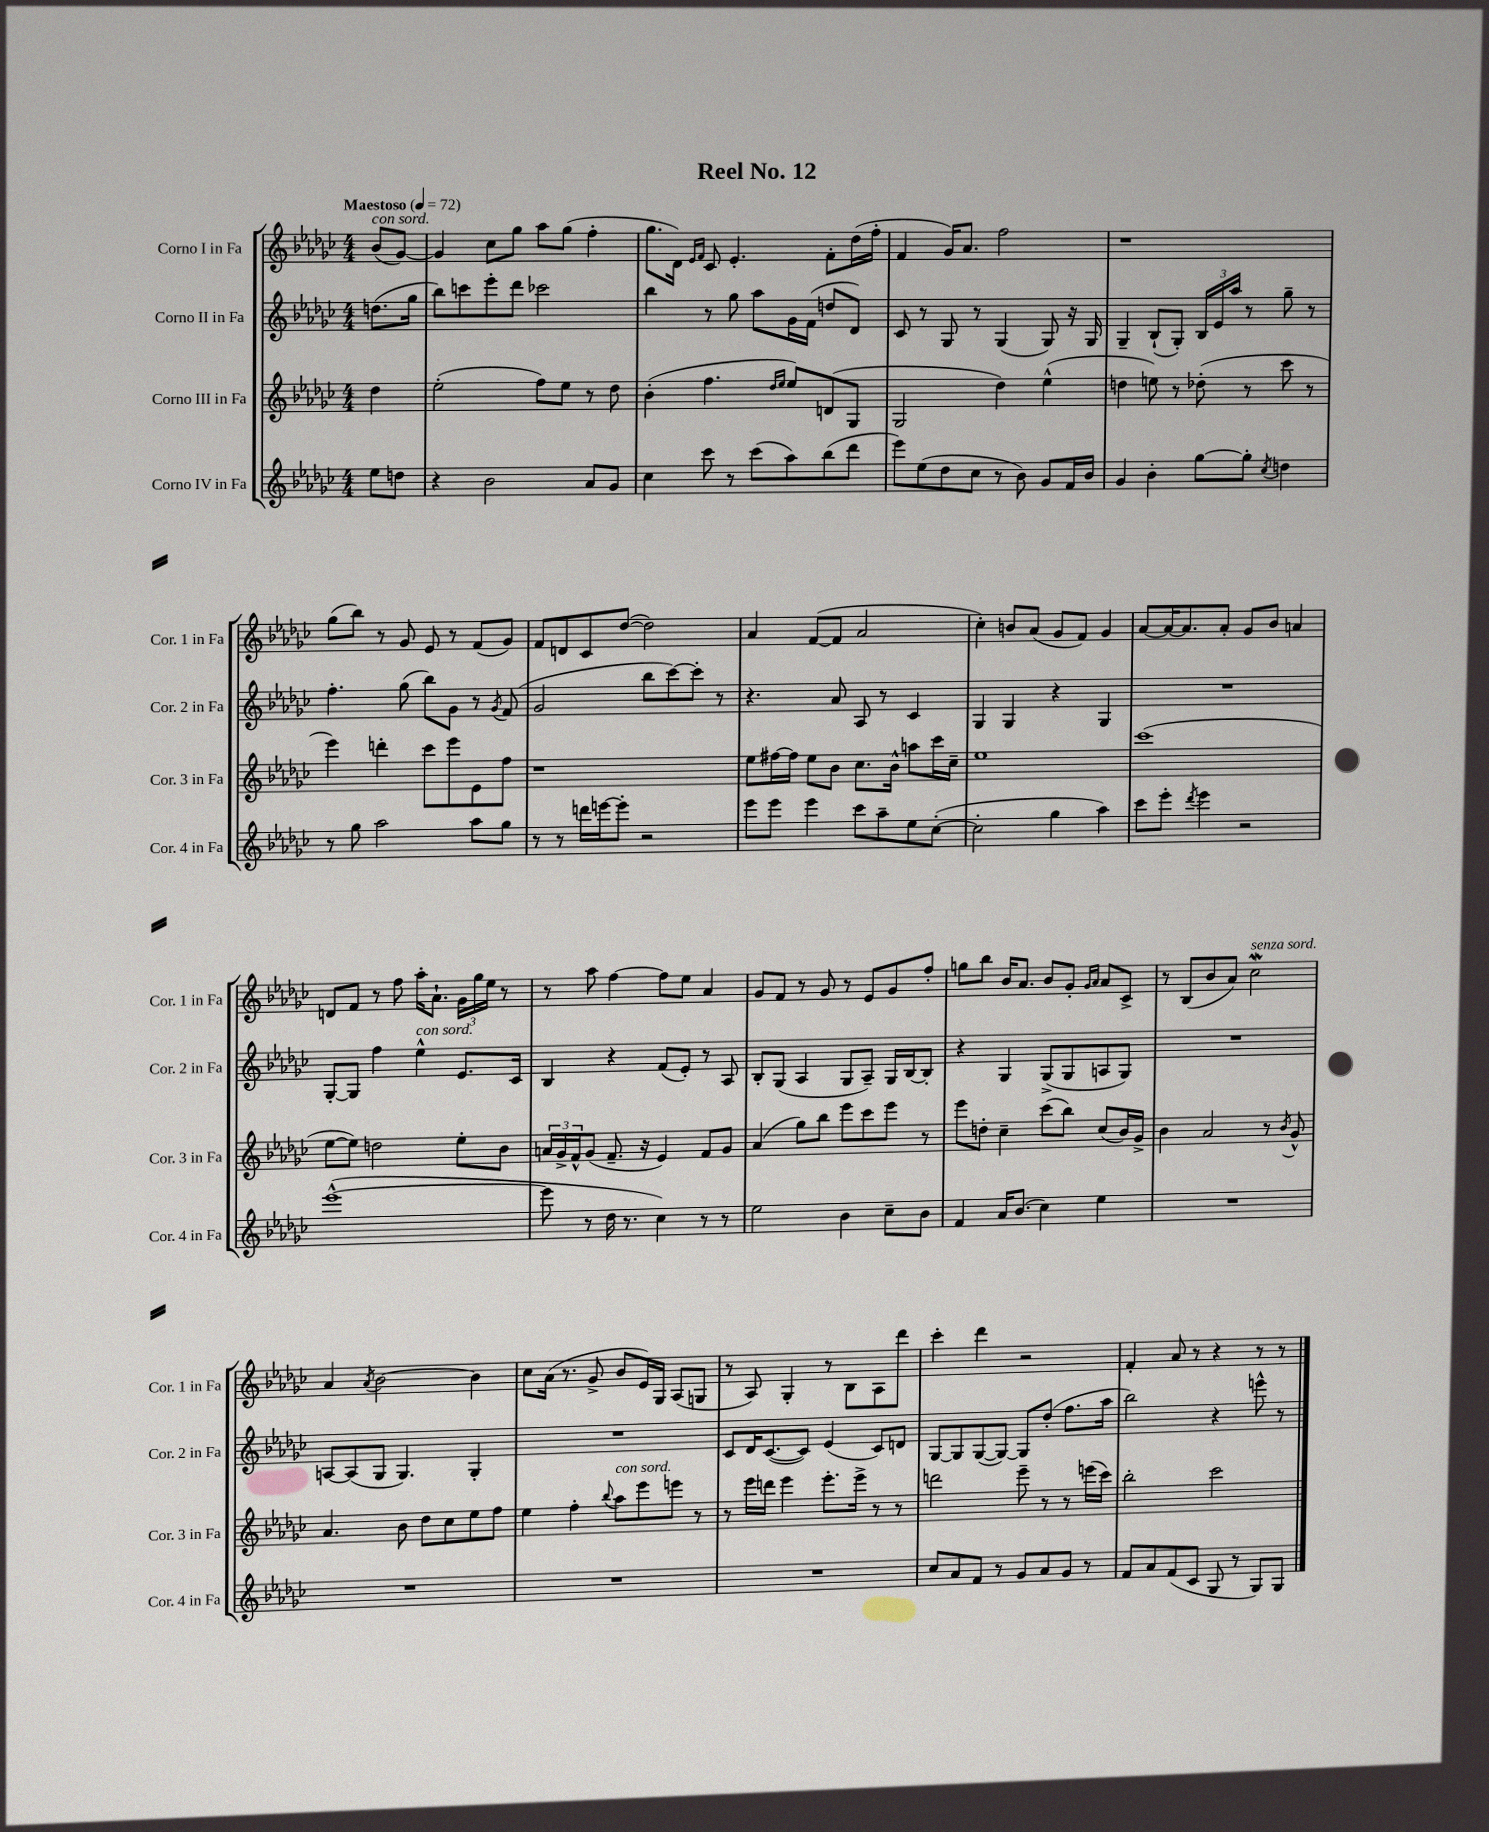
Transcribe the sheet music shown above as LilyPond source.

\header { title = "Reel No. 12" }
<<
\new StaffGroup <<
\new Staff = "s0" \with { instrumentName = "Corno I in Fa" shortInstrumentName = "Cor. 1 in Fa" } {
    \clef treble \key ges \major \numericTimeSignature \time 4/4 \partial 4 \tempo "Maestoso" 4 = 72
    bes'8^\markup { \italic "con sord." }( ges'8~) |
    ges'4 ces''8 ges''8 aes''8 ges''8( f''4-. |
    ges''8. des'16) \grace { ees'16 f'16 } ces'8 ees'4.-. f'8-. des''16( f''16-. |
    f'4 ges'16) aes'8. f''2 |
    r1 |
    ges''8( bes''8) r8 ges'8 ees'8 r8 f'8( ges'8) |
    f'8 d'8 ces'8 des''8~( des''2) |
    aes'4 f'8~( f'8 aes'2 |
    ces''4-.) b'8 aes'8( ges'8 f'8) ges'4 |
    aes'8~ aes'16~ aes'8. aes'8-. ges'8 bes'8 a'4 |
    d'8 f'8 r8 f''8 aes''16-. aes'8.-! \tuplet 3/2 { ges'16 ges''16 ees''16 } r8 |
    r8 aes''8 f''4~ f''8 ees''8 aes'4 |
    ges'8 f'8 r8 ges'8 r8 ees'8 ges'8 f''8-. |
    g''8 bes''8 bes'16 aes'8. bes'8 ges'8-. \grace { ges'16 aes'16 } aes'8 ces'8-> |
    r8 bes8( bes'8 aes'8) ces''2\mordent^\markup { \italic "senza sord." } |
    aes'4 \acciaccatura { aes'8 } bes'2~ bes'4 |
    ces''8 aes'16( r8. ges'8-> bes'8 ees'16) ges16 aes8( g8 |
    r8 aes8) ges4-. r8 bes8 aes8 des'''8 |
    ces'''4-. des'''4 r2 |
    f'4-. aes'8 r8 r4 r8 r8 \bar "|." |
}
\new Staff = "s1" \with { instrumentName = "Corno II in Fa" shortInstrumentName = "Cor. 2 in Fa" } {
    \clef treble \key ges \major \numericTimeSignature \time 4/4 \partial 4
    d''8.( ges''16 |
    bes''8) c'''8 ees'''8-. des'''8 ces'''2 |
    bes''4 r8 ges''8 aes''8 ges'16 f'16( d''8 des'8) |
    ces'8 r8 ges8 r8 ges4( ges8) r16 ges16 |
    ges4-- bes8-!( ges8-.) \tuplet 3/2 { bes16 ees'16 aes''16 } r8 ges''8-- r8 |
    f''4.-. ges''8( bes''8) ges'8 r8 \acciaccatura { ges'8 } f'8( |
    ges'2 bes''8 ces'''8~) ces'''8-. r8 |
    r4. aes'8 aes8 r8 ces'4 |
    ges4 ges4 r4 ges4 |
    R1 |
    ges8~-. ges8 f''4 ees''4-^^\markup { \italic "con sord." } ees'8. ces'16 |
    bes4 r4 f'8( ees'8-.) r8 aes8 |
    bes8-. ges8( aes4 ges8 aes8--) ges16 bes16~ bes8-. |
    r4 ges4 ges8->( ges8 a8 ges8) |
    R1 |
    a8~ a8( ges8 ges4.) ges4-. |
    R1 |
    ces'8 des'16 ces'8.~( ces'8) ees'4( ces'8) d'8 |
    ges8~ ges8 ges8~( ges8~) ges8 des''8-.( f''8. aes''16 |
    bes''2) r4 e'''8-^ r8 \bar "|." |
}
\new Staff = "s2" \with { instrumentName = "Corno III in Fa" shortInstrumentName = "Cor. 3 in Fa" } {
    \clef treble \key ges \major \numericTimeSignature \time 4/4 \partial 4
    des''4 |
    ees''2-.( f''8) ees''8 r8 des''8 |
    bes'4-.( f''4. \grace { des''16 ees''16 } ees''8) d'8( ges8 |
    ges2 des''4) ees''4-^( |
    d''4 e''8) r8 des''8-.( r8 ces'''8 r8 |
    ees'''4) d'''4-. ces'''8 ees'''8 ees'8 f''8 |
    r1 |
    ees''8 fis''16~ fis''16 ees''8 bes'8 ces''8. bes'16-^ a''8 ces'''16 ces''16-- |
    ees''1 |
    ces'''1( |
    ees''8~ ees''8) d''2 ees''8-. bes'8 |
    \tuplet 3/2 { a'16 ges'16-> f'16-^ } ges'8( f'8.-- r16 ees'4) f'8 ges'8 |
    aes'4( ges''8) bes''8 ees'''8 ces'''8 ees'''8 r8 |
    ees'''8 d''8-. ces''4-- ces'''8( bes''8) ces''8( bes'16) ges'16-> |
    bes'4 aes'2 r8 \acciaccatura { bes'8 } ges'8-^ |
    aes'4. bes'8 des''8 ces''8 ees''8 f''8 |
    ees''4 f''4-. \appoggiatura { bes''8 } aes''8^\markup { \italic "con sord." } ees'''8 e'''8 r8 |
    r8 ees'''16 d'''16 ees'''4 ees'''8.-. ees'''16-> r8 r8 |
    d'''2 ees'''8-- r8 r8 e'''16( ces'''16) |
    bes''2-. ces'''2 \bar "|." |
}
\new Staff = "s3" \with { instrumentName = "Corno IV in Fa" shortInstrumentName = "Cor. 4 in Fa" } {
    \clef treble \key ges \major \numericTimeSignature \time 4/4 \partial 4
    ees''8 d''8 |
    r4 bes'2 aes'8 ges'8 |
    ces''4 ces'''8 r8 ces'''8( aes''8) bes''8( des'''8 |
    ees'''8) ees''8( des''8 ces''8 r8 bes'8) ges'8 f'16 bes'16 |
    ges'4 bes'4-. ges''8~ ges''8-. \acciaccatura { ces''8 } d''4 |
    r8 ges''8 aes''2 aes''8 ges''8 |
    r8 r8 d'''16 e'''16~ e'''8-. r2 |
    ees'''8 ees'''8 ees'''4 ces'''8 aes''8-- ees''8 ces''8~-.( |
    ces''2-. ges''4 aes''4) |
    ces'''8 ees'''8-. \acciaccatura { des'''8 } ees'''4 r2 |
    ees'''1~-^( |
    ees'''8 r8 des''16 r8. ces''4) r8 r8 |
    ees''2 bes'4 ces''8-- bes'8 |
    f'4 aes'16 bes'8.( ces''4) ees''4 |
    R1 |
    R1 |
    R1 |
    R1 |
    ces''8 aes'8 f'8 r8 ges'8 aes'8 ges'8 r8 |
    f'8 aes'8 f'8( ces'8 ges8 r8 ges8) ges8 \bar "|." |
}
>>
>>
\layout { \context { \Score \remove "Bar_number_engraver" } }
